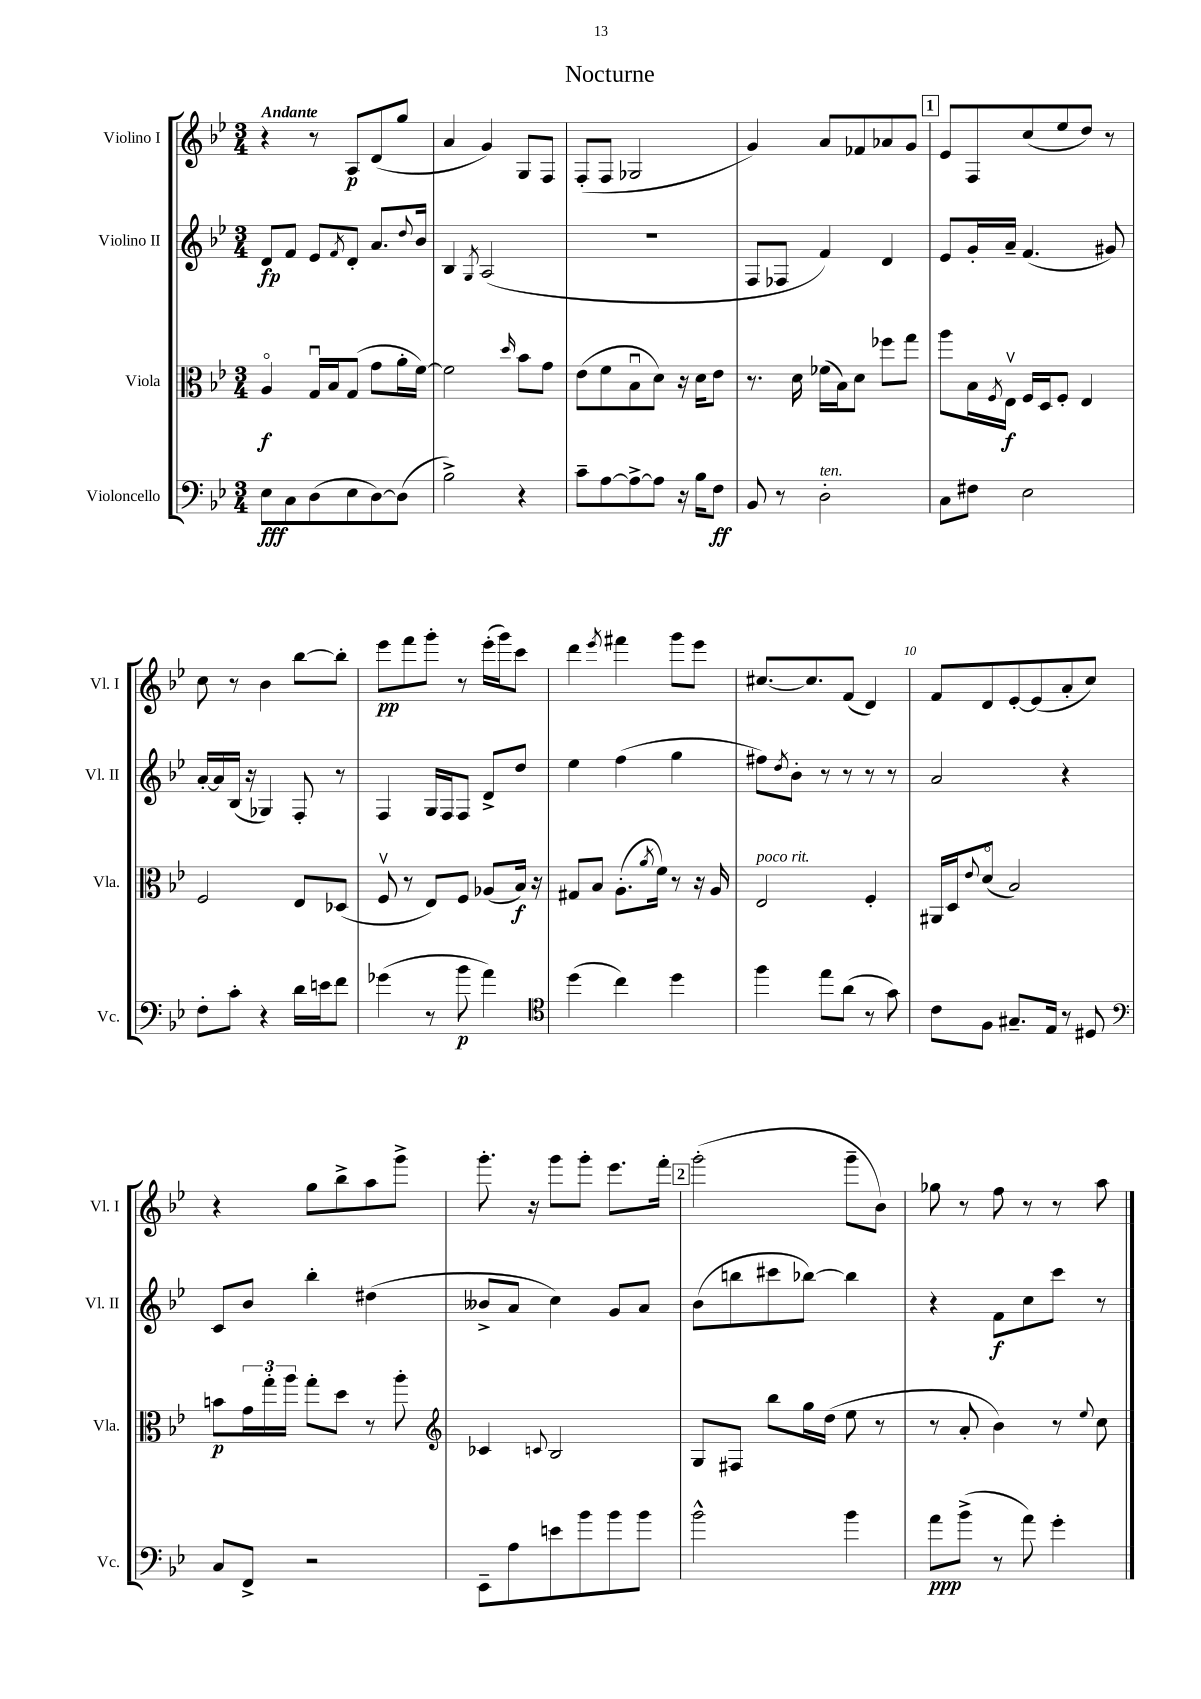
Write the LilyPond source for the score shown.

\header { title = "Nocturne" }
<<
\new StaffGroup <<
\new Staff = "s0" \with { instrumentName = "Violino I" shortInstrumentName = "Vl. I" } {
    \clef treble \key bes \major \numericTimeSignature \time 3/4 \tempo "Andante"
    r4 r8 a8\p d'8( g''8 |
    a'4 g'4) g8 f8 |
    f8-.( f8 ges2 |
    g'4) a'8 fes'8 aes'8 g'8 |
    \mark \markup { \box "1" } ees'8 f8 c''8( ees''8 d''8) r8 |
    c''8 r8 bes'4 bes''8~ bes''8-. |
    ees'''8\pp f'''8 g'''8-. r8 ees'''16-.( g'''16) c'''8 |
    d'''4 \acciaccatura { ees'''8 } fis'''4 g'''8 ees'''8 |
    cis''8.~ cis''8. f'8( d'4) |
    f'8 d'8 ees'8~-. ees'8( a'8-. c''8) |
    r4 g''8 bes''8-> a''8 g'''8-> |
    g'''8.-. r16 g'''8 g'''8-. ees'''8. f'''16-. |
    \mark \markup { \box "2" } g'''2-.( g'''8-- bes'8) |
    ges''8 r8 f''8 r8 r8 a''8 \bar "|." |
}
\new Staff = "s1" \with { instrumentName = "Violino II" shortInstrumentName = "Vl. II" } {
    \clef treble \key bes \major \numericTimeSignature \time 3/4
    d'8\fp f'8 ees'8 \acciaccatura { f'8 } d'8-. a'8. \appoggiatura { d''8 } bes'16 |
    bes4 \acciaccatura { g8 } a2( |
    R2. |
    f8 fes8 f'4) d'4 |
    \mark \markup { \box "1" } ees'8 g'16-. a'16-- f'4.( gis'8) |
    a'16~-. a'16 bes16( r16 ges4) f8-. r8 |
    f4 g16 f16 f8 d'8-> d''8 |
    ees''4 f''4( g''4 |
    fis''8) \acciaccatura { d''8 } bes'8-. r8 r8 r8 r8 |
    a'2 r4 |
    c'8 bes'8 bes''4-. dis''4( |
    beses'8-> a'8 c''4) g'8 a'8 |
    \mark \markup { \box "2" } bes'8( b''8 cis'''8 bes''8~) bes''4 |
    r4 f'8\f c''8 c'''8 r8 \bar "|." |
}
\new Staff = "s2" \with { instrumentName = "Viola" shortInstrumentName = "Vla." } {
    \clef alto \key bes \major \numericTimeSignature \time 3/4
    a4\flageolet\f g16\downbow bes16 g8( g'8 a'16-. f'16~) |
    f'2 \grace { d''16 } bes'8 g'8 |
    ees'8( f'8 bes8\downbow d'8) r16 d'16 ees'8 |
    r8. d'16 fes'16( bes16) d'8 fes''8 g''8 |
    \mark \markup { \box "1" } a''8 bes16 \acciaccatura { f8 } ees16\upbow\f f16 d16 f8-. ees4 |
    f2 ees8 des8( |
    f8\upbow r8 ees8) f8 aes8( bes16\f) r16 |
    gis8 bes8 a8.-.( \acciaccatura { a'8 } f'16) r8 r16 a16 |
    ees2^\markup { \italic "poco rit." } f4-. |
    ais,16 d16 \appoggiatura { ees'8 } d'8\flageolet( bes2) |
    b'8\p \tuplet 3/2 { g'16 g''16-. a''16 } g''8-. d''8 r8 a''8-. |
    \clef treble ces'4 \appoggiatura { c'8 } bes2 |
    \mark \markup { \box "2" } g8 fis8 bes''8 g''16 d''16( ees''8 r8 |
    r8 a'8-. bes'4) r8 \appoggiatura { ees''8 } c''8 \bar "|." |
}
\new Staff = "s3" \with { instrumentName = "Violoncello" shortInstrumentName = "Vc." } {
    \clef bass \key bes \major \numericTimeSignature \time 3/4
    ees8\fff c8 d8( ees8 d8~) d8( |
    bes2->) r4 |
    c'8-- a8~ a8~-> a8 r16 bes16 f8\ff |
    bes,8 r8 d2-.^\markup { \italic "ten." } |
    \mark \markup { \box "1" } c8 fis8 ees2 |
    f8-. c'8-. r4 d'16 e'16 f'8 |
    ges'4( r8 bes'8\p a'4) |
    \clef tenor d''4( c''4) d''4 |
    f''4 ees''8 a'8( r8 g'8) |
    c'8 f8 gis8.-- ees16 r8 dis8 |
    \clef bass c8 f,8-> r2 |
    ees,8-- a8 e'8 bes'8 bes'8 bes'8 |
    \mark \markup { \box "2" } bes'2-^ bes'4 |
    a'8\ppp bes'8->( r8 a'8) g'4-. \bar "|." |
}
>>
>>
\layout { \context { \Score \override BarNumber.break-visibility = ##(#f #t #t) barNumberVisibility = #(every-nth-bar-number-visible 5) } }
